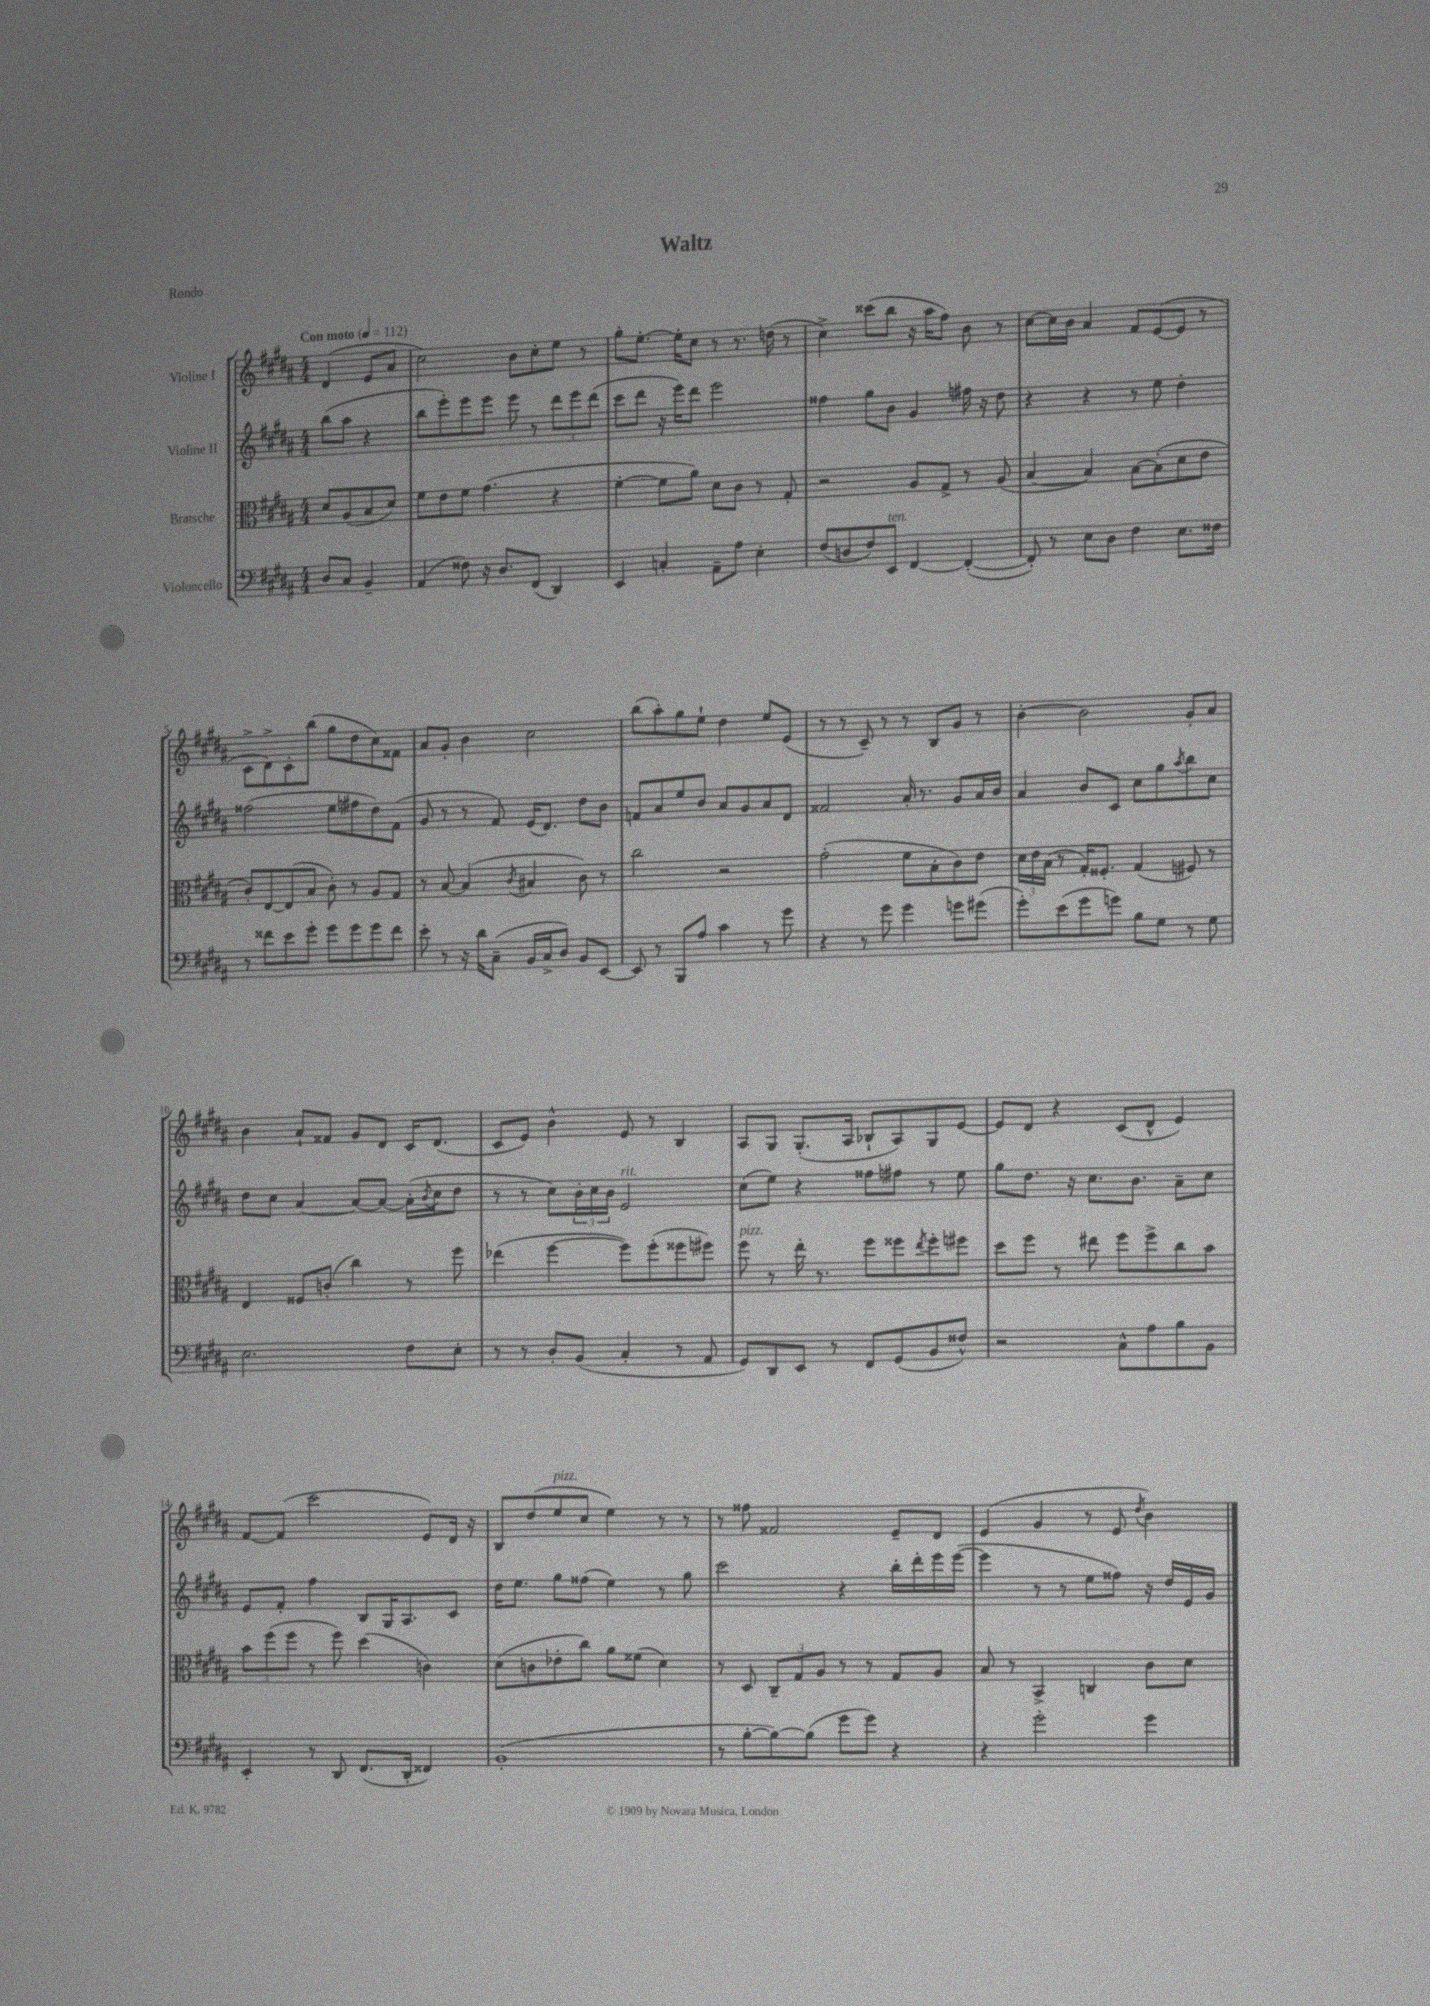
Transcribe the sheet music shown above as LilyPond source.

\header { title = "Waltz" piece = "Rondo" }
<<
\new StaffGroup <<
\new Staff = "s0" \with { instrumentName = "Violine I" } {
    \clef treble \key b \major \numericTimeSignature \time 4/4 \partial 2 \tempo "Con moto" 4 = 112
    dis'4( e'8 ais'8 |
    cis''2) b'8 cis''8-. e''8 r8 |
    gis''8-. e''8.~-. e''16-. cis''8 r8 r8. d''16( r8 |
    cis''4->) cisis'''8( b''8 r16 ais''16 fis''8) b'8 r8 |
    cis''8~ cis''16 b'16 ais'4 fis'8 e'8~( e'8 r8 |
    cis'8-> dis'8->) cis'8-. b''8( gis''8 dis''8 cis''8) fisis'8 |
    ais'8 gis'8-. b'4 cis''2 |
    b''8( ais''8-.) gis''8 e''8-! dis''4 e''8 e'8( |
    r8 r8 cis'8--) r8 r8 b8 gis'8 r8 |
    b'4~-. b'2 gis'8-. ais'8 |
    b'4 ais'8-! fisis'8 gis'8 dis'8 cis'16 dis'8.( |
    cis'8 e'8) b'4-^ e'8 r8 b4 |
    ais8 gis8 gis8.-.( ais16 bes8-! ais8) gis8 e'8~ |
    e'8 dis'8 r4 cis'8( dis'8-^ e'4) |
    fis'8~ fis'8( cis'''2 e'8) dis'16 r16 |
    b8 dis''8( e''8^\markup { \italic "pizz." } cis''8 e''4) r8 r8 |
    r8 fisis''8 fisis'2 e'8-- dis'8 |
    e'4( gis'4 r8 e'8 \acciaccatura { dis''8 } b'4) \bar "|." |
}
\new Staff = "s1" \with { instrumentName = "Violine II" } {
    \clef treble \key b \major \numericTimeSignature \time 4/4 \partial 2
    b''8( ais''8 r4 |
    b''8 e'''8-.) e'''8 e'''8 e'''8 r8 \tuplet 3/2 { dis'''8 e'''8 dis'''8( } |
    cis'''8 dis'''8 r16 e'''16) dis'''8 e'''2 |
    fisis''4 gis''8 b'8 gis'4 fis''16 r16 dis''8 |
    r4 r4 r8 e''8 dis''4-. |
    fisis''2( e''8 fis''8 dis''8) fis'8( |
    gis'8 r8 r8 fis'8) e'16( dis'8.) dis''8 b'8 |
    f'8 ais'8 e''8 b'8 ais'8 gis'8 ais'8 dis'8 |
    fisis'2 ais'16-. r8. gis'8 ais'16 b'16 |
    ais'4 b'8 cis'8 cis''8 gis''8 \acciaccatura { ais''8 } b''8 cis''8 |
    dis''8 cis''8 ais'4~ ais'8~ ais'8~ ais'16-.( \acciaccatura { b'8 } cis''16 dis''8 |
    r8 r8 cis''8) \tuplet 3/2 { b'16-. cis''16 b'16 } e'2^\markup { \italic "rit." } |
    cis''8( e''8) r4 fisis''8 fis''8 r8 e''8 |
    gis''8 dis''8. r16 cis''8. b'8. ais'8-- cis''8 |
    e'8 fis'8-. fis''4 b8 gis16 ais8. cis'8 |
    dis''16 e''8. gis''8 fisis''8( e''4) r8 gis''8 |
    cis'''2 r4 b''16-. dis'''16-. e'''16 e'''16~( |
    e'''4 r8 r8 e''8 fisis''8) r16 dis''16 e'16 gis'16 \bar "|." |
}
\new Staff = "s2" \with { instrumentName = "Bratsche" } {
    \clef alto \key b \major \numericTimeSignature \time 4/4 \partial 2
    dis'8 ais8( b8 dis'8) |
    fis'8 e'8 fis'8 gis'4.( r4 |
    fis'4~-. fis'8 ais'8) dis'8 cis'8 r8 gis8-. |
    r2 ais8 gis8-> r8 ais8( |
    b4~ b4) b8~ b8-.( dis'8 e'8 |
    cis'8-.) e8~ e8( b8 cis'8-.) r8 ais8 gis8 |
    r8 b8~ b4( \acciaccatura { cis'8 } bis4 cis'8) r8 |
    cis''2 r2 |
    gis'2-.( fis'8 b8-. cis'8) e'8 |
    \tuplet 3/2 { dis'16 e'16 b16( } r8 gis16-.) fisis8.-. gis4( fis8) r8 |
    e4 fisis8 c'8-.( cis''4) r8 fis''8 |
    ees''4( fis''4~ fis''8) fis''8-.( fisis''8 fis''8) |
    fis''8^\markup { \italic "pizz." } r8 e''16-. r8. fis''8 fisis''8 \acciaccatura { e''8 } fisis''8-. fis''8 |
    dis''8 fis''8 r8 eis''8 fis''8 fis''8-> cis''8 b'8 |
    \tuplet 3/2 { b'8 fis''8( fis''8 } r8 fis''8) dis''4( c'4) |
    dis'8( c'8 ees'8-. cis''8) ais'8 fisis'8( dis'4) |
    r8 dis8 \tuplet 3/2 { cis8-- gis8 ais8 } r8 r8 gis8 ais8 |
    b8 r8 b,4-> c4 cis'8 dis'8 \bar "|." |
}
\new Staff = "s3" \with { instrumentName = "Violoncello" } {
    \clef bass \key b \major \numericTimeSignature \time 4/4 \partial 2
    dis8 cis8 b,4-- |
    ais,4( fisis8) r16 dis8. fis,8( dis,4) |
    e,4 c4-. ais,8-- ais8 e4-. |
    fis8( d8 fis8) e,8^\markup { \italic "ten." } fis,4~ fis,4~-.( |
    fis,8-.) r8 e8 dis8 fis4 e8. fisis16 |
    r8 fisis'8 e'8 gis'8-. gis'8 gis'8 gis'8 fisis'8 |
    e'8-. r8 r16 dis'16 cis8--( b,16 cis16-> dis8) b,8 e,8~ |
    e,8 r8 b,,8 ais8 cis'4 r8 gis'8 |
    r4 r8 gis'8 gis'4 g'8 gis'8( |
    gis'8-.) e'8( gis'8 g'8) b8 gis8 r8 gis8 |
    e2. fis8 e8-. |
    r8 r8 dis8-. b,8( cis4-. r8 ais,8 |
    gis,8) dis,8 e,8 r8 fis,8 gis,8( b,8 fisis8-^) |
    r2 cis8-^ ais8 b8 b,8 |
    e,4-. r8 dis,8 fis,8.( dis,16-. fisis,4) |
    b,1-.( |
    r8 b8~-. b8~) b8( gis'8 gis'8) r4 |
    r4 gis'2-. gis'4 \bar "|." |
}
>>
>>
